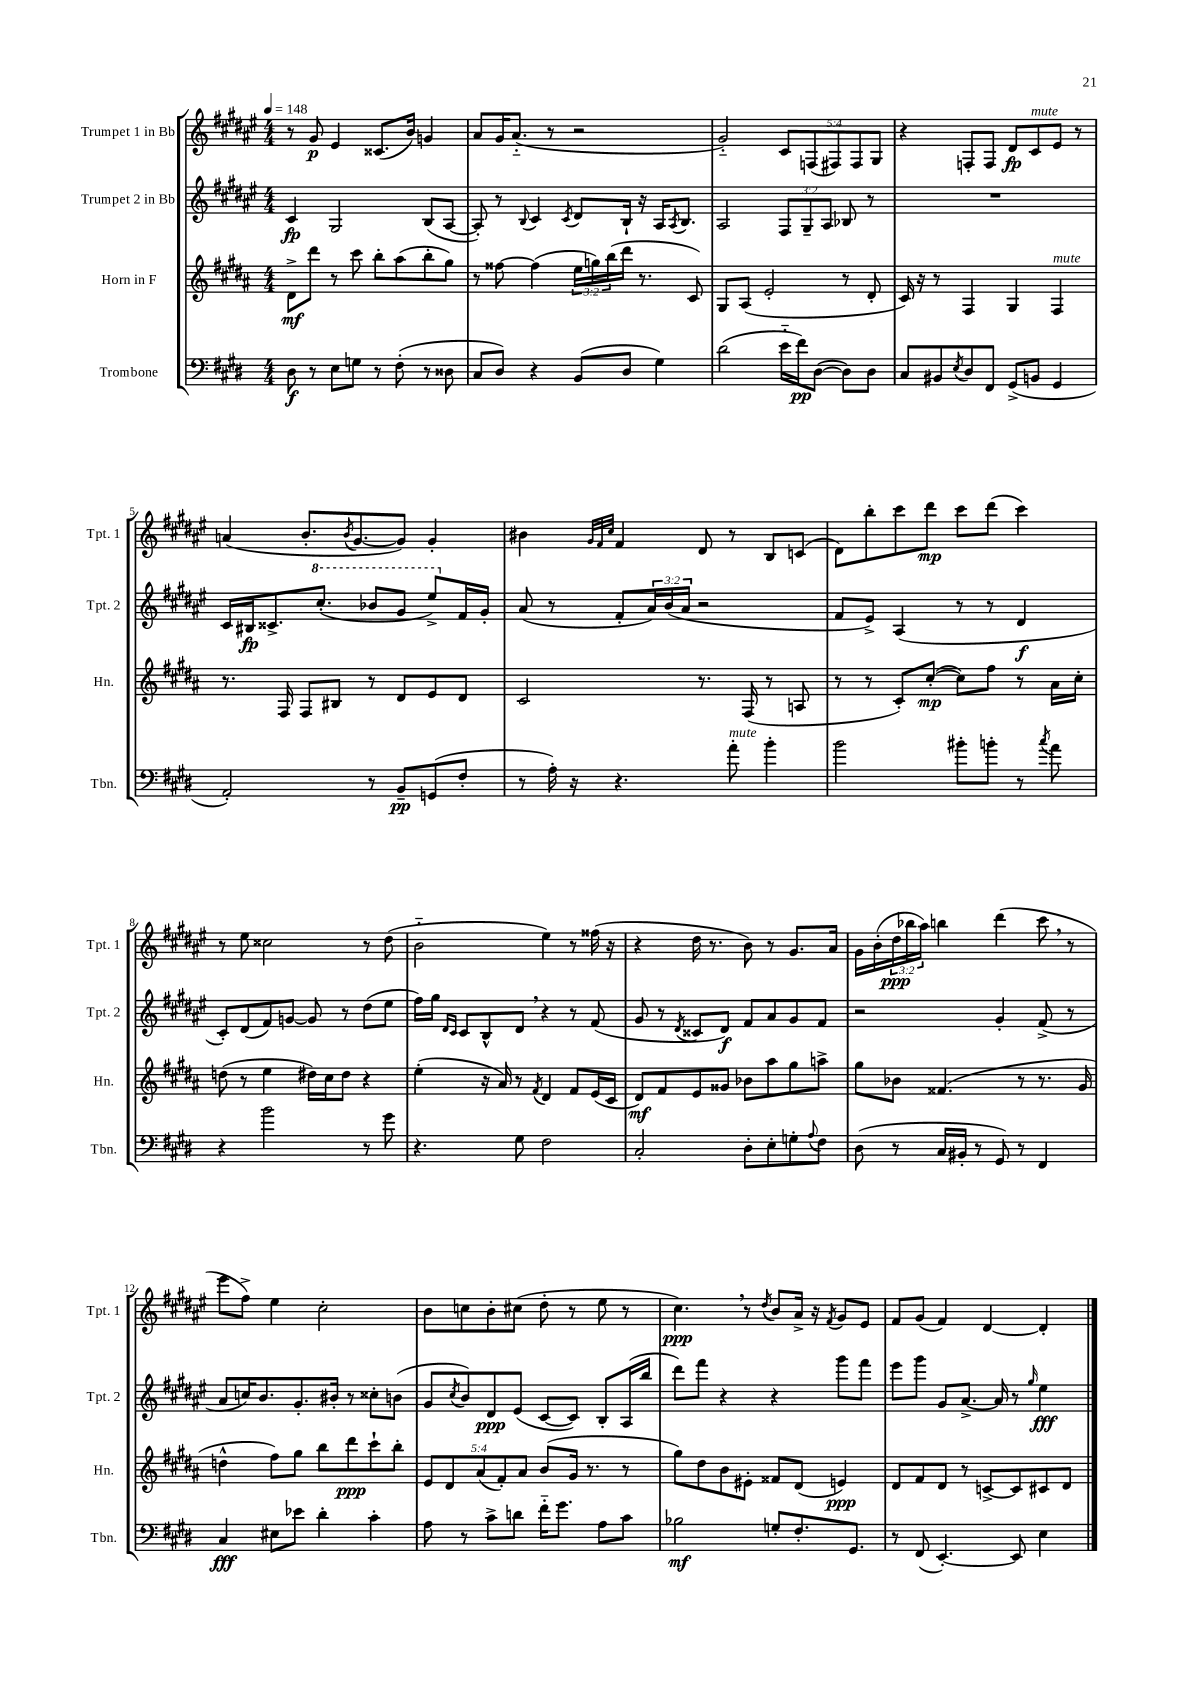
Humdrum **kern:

**kern	**dynam	**kern	**dynam	**kern	**dynam	**kern	**dynam
*part4	*part4	*part3	*part3	*part2	*part2	*part1	*part1
*staff4	*staff4	*staff3	*staff3	*staff2	*staff2	*staff1	*staff1
*I"Trombone	*	*I"Horn in F	*	*I"Trumpet 2 in Bb	*	*I"Trumpet 1 in Bb	*
*I'Tbn.	*	*I'Hn.	*	*I'Tpt. 2	*	*I'Tpt. 1	*
*clefF4	*	*clefG2	*	*clefG2	*	*clefG2	*
*k[f#c#g#d#]	*	*k[f#c#g#d#a#]	*	*k[f#c#g#d#a#e#]	*	*k[f#c#g#d#a#e#]	*
*M4/4	*	*M4/4	*	*M4/4	*	*M4/4	*
*MM148	*	*MM148	*	*MM148	*	*MM148	*
=1	=1	=1	=1	=1	=1	=1	=1
8D#\	f	8d#^\L	mf	4c#/	fp	8r	.
8r	.	8ddd#\J	.	.	.	8g#/	p
8E\L	.	8r	.	2G#/	.	4e#/	.
8Gn\J	.	8ccc#\	.	.	.	.	.
8r	.	8bb'\L	.	.	.	(8.c##X/L	.
(8F#'\	.	(8aa#\	.	.	.	.	.
.	.	.	.	.	.	16b/Jk)	.
8r	.	8bb'\	.	(8B/L	.	4gn/	.
8D##X\	.	8gg#\J)	.	[8A#/J	.	.	.
=2	=2	=2	=2	=2	=2	=2	=2
8C#/L	.	8r	.	8A#'/])	.	8a#/L	.
8D#/J)	.	[8ff##X\	.	8r	.	16g#/K	.
.	.	.	.	.	.	(8.a#/J	.
.	.	.	.	8qqB/	.	.	.
4r	.	(4ff##\]	.	4c#/	.	.	.
.	.	.	.	.	.	8r	.
.	.	.	.	8qc#/	.	.	.
(8BB/L	.	24ee\LL	.	8d#/L	.	2r	.
.	.	24ggn\)	.	.	.	.	.
.	.	(24bb\	.	.	.	.	.
8D#/J	.	16ddd#\JJ	.	16B`/Jk	.	.	.
.	.	8.r	.	16r	.	.	.
4G#\)	.	.	.	16A#/KL	.	.	.
.	.	.	.	8qA#/	.	.	.
.	.	.	.	8.B/J	.	.	.
.	.	8c#/)	.	.	.	.	.
=3	=3	=3	=3	=3	=3	=3	=3
(2d#\	.	8G#/L	.	2A#/	.	2g#/)	.
.	.	(8A#/J	.	.	.	.	.
.	.	2e'/	.	.	.	.	.
16e\LL	.	.	.	12F#/L	.	10c#/L	.
16f#\J)	pp	.	.	.	.	.	.
.	.	.	.	12G#~/	.	.	.
.	.	.	.	.	.	(10Fn/	.
([8D#\J	.	.	.	.	.	.	.
.	.	.	.	12A#/J	.	.	.
.	.	.	.	.	.	10F#X/)	.
8D#\L])	.	8r	.	8B-X/	.	.	.
.	.	.	.	.	.	10F#/	.
8D#\J	.	8d#'/	.	8r	.	.	.
.	.	.	.	.	.	10G#/J	.
=4	=4	=4	=4	=4	=4	=4	=4
8C#/L	.	16c#/)	.	1r	.	4r	.
.	.	16r	.	.	.	.	.
8BB#X/	.	8r	.	.	.	.	.
8qE/	.	.	.	.	.	.	.
8D#/	.	4F#/	.	.	.	8Fn'/L	.
8FF#/J	.	.	.	.	.	8F/J	.
(8GG#^/L	.	4G#/	.	.	.	8d#/L	fp
!	!	!	!	!	!	!LO:TX:a:i:t=mute	!
8BBn/J	.	.	.	.	.	8c#/	.
!	!	!LO:TX:a:i:t=mute	!	!	!	!	!
4GG#/	.	4F#/	.	.	.	8e#/J	.
.	.	.	.	.	.	8r	.
!!LO:LB:g=z
=5	=5	=5	=5	=5	=5	=5	=5
2AA'/)	.	8.r	.	16c#/LL	.	(4an/	.
.	.	.	.	16B#X/J	fp	.	.
.	.	.	.	8.c##X^/	.	.	.
.	.	16F#/	.	.	.	.	.
.	.	8F#/L	.	.	.	8.b'/L	.
*	*	*	*	*8va	*	*	*
.	.	.	.	(8.ccc#'/J	.	.	.
.	.	8B#X/J	.	.	.	.	.
.	.	.	.	.	.	8qb/	.
.	.	.	.	.	.	[8.g#/	.
8r	.	8r	.	8bb-X/L	.	.	.
8BB~/L	pp	8d#/L	.	8gg#/J	.	8g#/J])	.
(8GGn/	.	8e/	.	8eee#^/L)	.	4g#'/	.
*	*	*	*	*X8va	*	*	*
8F#'/J	.	8d#/J	.	16f#/L	.	.	.
.	.	.	.	16g#'/JJ	.	.	.
=6	=6	=6	=6	=6	=6	=6	=6
8r	.	2c#/	.	(8a#/	.	4b#X\	.
16A'\)	.	.	.	8r	.	.	.
16r	.	.	.	.	.	.	.
.	.	.	.	.	.	32qqg#/LLL	.
.	.	.	.	.	.	32qqf#/	.
.	.	.	.	.	.	32qqcc#/JJJ	.
4.r	.	.	.	8f#'/L	.	4f#/	.
.	.	.	.	24a#/L)	.	.	.
.	.	.	.	(24b/	.	.	.
.	.	.	.	24a#/JJ	.	.	.
.	.	8.r	.	2r	.	8d#/	.
!LO:TX:a:i:t=mute	!	!	!	!	!	!	!
8a'\	.	.	.	.	.	8r	.
.	.	(16F#/	.	.	.	.	.
4b'\	.	8r	.	.	.	8B/L	.
.	.	8An/	.	.	.	(8cn/J	.
=7	=7	=7	=7	=7	=7	=7	=7
2b\	.	8r	.	8f#/L	.	8d#\L)	.
.	.	8r	.	8e#^/J)	.	8bb'\	.
.	.	8c#'/L)	.	(4A#/	.	8ccc#\	.
.	.	([8cc#'/J	mp	.	.	8ddd#\J	mp
8b#X'\L	.	8cc#\L])	.	8r	.	8ccc#\L	.
8bn'\J	.	8ff#\J	.	8r	.	(8ddd#\J	.
8r	.	8r	.	4d#/	f	4ccc#\)	.
8qcc#/	.	.	.	.	.	.	.
8a\	.	16a#\LL	.	.	.	.	.
.	.	16cc#'\JJ	.	.	.	.	.
!!LO:LB:g=z
=8	=8	=8	=8	=8	=8	=8	=8
4r	.	(8ddn\	.	8c#'/L)	.	8r	.
.	.	8r	.	(8d#/	.	8ee#\	.
2b\	.	4ee\	.	8f#/)	.	2cc##X\	.
.	.	.	.	[8gn/J	.	.	.
.	.	16dd#X\LL)	.	8g/]	.	.	.
.	.	16cc#\J	.	.	.	.	.
.	.	8dd#\J	.	8r	.	.	.
8r	.	4r	.	(8dd#\L	.	8r	.
8g#\	.	.	.	8ee#\J	.	(8dd#\	.
=9	=9	=9	=9	=9	=9	=9	=9
4.r	.	(4ee'\	.	16ff#\LL)	.	2b\	.
.	.	.	.	16gg#\JJ	.	.	.
.	.	.	.	16qqd#/LL	.	.	.
.	.	.	.	16qqc#/JJ	.	.	.
.	.	.	.	8c#/L	.	.	.
.	.	16r	.	8B^^/	.	.	.
.	.	16a#/)	.	.	.	.	.
8G#\	.	8r	.	8d#,/J	.	.	.
.	.	8qf#/	.	.	.	.	.
2F#\	.	4d#/	.	4r	.	4ee#\)	.
.	.	8f#/L	.	8r	.	8r	.
.	.	(16e/L	.	(8f#/	.	(16ff##X\	.
.	.	16c#/JJ	.	.	.	16r	.
=10	=10	=10	=10	=10	=10	=10	=10
2C#'/	.	8d#/L)	mf	8g#/	.	4r	.
.	.	8f#/	.	8r	.	.	.
.	.	.	.	8qd#/	.	.	.
.	.	8e/	.	8c##X/L	.	16dd#\	.
.	.	.	.	.	.	8.r	.
.	.	8g##X/J	.	8d#/J)	f	.	.
8D#'\L	.	8b-X\L	.	8f#/L	.	8b\)	.
8E'\	.	8aa#\	.	8a#/	.	8r	.
8Gn'\	.	8gg#\	.	8g#/	.	8.g#/L	.
8qqA/	.	.	.	.	.	.	.
8F#\J	.	8aan^\J	.	8f#/J	.	.	.
.	.	.	.	.	.	16a#/Jk	.
=11	=11	=11	=11	=11	=11	=11	=11
(8D#\	.	8gg#\L	.	2r	.	16g#\LL	.
.	.	.	.	.	.	(16b'\	.
8r	.	8b-X\J	.	.	.	24dd#\	ppp
.	.	.	.	.	.	24bb-X\	.
.	.	.	.	.	.	24aa#\JJ)	.
16C#/LL	.	(4.f##X/	.	.	.	4bbn\	.
16BB#X'/JJ	.	.	.	.	.	.	.
8r	.	.	.	.	.	.	.
8GG#/)	.	.	.	4g#'/	.	(4ddd#\	.
8r	.	8r	.	.	.	.	.
4FF#/	.	8.r	.	(8f#^/	.	8ccc#,\	.
.	.	.	.	8r	.	8r	.
.	.	16g#/	.	.	.	.	.
!!LO:LB:g=z
=12	=12	=12	=12	=12	=12	=12	=12
4C#/	fff	4ddn^^\	.	8a#/L	.	8eee#\L	.
.	.	.	.	16ccn/K)	.	8ff#^\J)	.
.	.	.	.	8.b/	.	.	.
8E#X\L	.	8ff#\L)	.	.	.	4ee#\	.
8e-X\J	.	8gg#\J	.	8.g#'/	.	.	.
4d#'\	.	8bb\L	.	.	.	2cc#'\	.
.	.	.	.	16b#X'/Jk	.	.	.
.	.	8ddd#\	ppp	8r	.	.	.
4c#'\	.	8ccc#`\	.	8cc##X'\L	.	.	.
.	.	8bb'\J	.	(8bn\J	.	.	.
=13	=13	=13	=13	=13	=13	=13	=13
8A\	.	10e/L	.	8g#/L	.	8b\L	.
.	.	10d#/	.	.	.	.	.
.	.	.	.	8qcc#/	.	.	.
8r	.	.	.	8b/)	.	8ccn\	.
.	.	(10a#/	.	.	.	.	.
8c#^\L	.	.	.	8d#/	ppp	8b'\	.
.	.	10f#'/)	.	.	.	.	.
8dn\J	.	.	.	(8e#/J	.	(8cc#X\J	.
.	.	10a#/J	.	.	.	.	.
16f#\KL	.	(8b/L	.	[8c#/L	.	8dd#'\	.
8.g#\J	.	.	.	.	.	.	.
.	.	16g#/Jk	.	8c#/J])	.	8r	.
.	.	8.r	.	.	.	.	.
8A\L	.	.	.	8B'/L	.	8ee#\	.
8c#\J	.	8r	.	(16A#/L	.	8r	.
.	.	.	.	16bb/JJ	.	.	.
=14	=14	=14	=14	=14	=14	=14	=14
2B-X\	mf	8gg#\L)	.	8ddd#\L)	.	4.cc#,\)	ppp
.	.	8dd#\	.	8fff#\J	.	.	.
.	.	8b\	.	4r	.	.	.
.	.	8e#X'\J	.	.	.	8r	.
.	.	.	.	.	.	8qdd#/	.
8Gn'/L	.	8f##X/L	.	4r	.	8b/L	.
8.F#'/	.	(8d#/J	.	.	.	16a#^/Jk	.
.	.	.	.	.	.	16r	.
.	.	.	.	.	.	8qf#/	.
.	.	4en/)	ppp	8ggg#\L	.	8g#/L	.
8.GG#/J	.	.	.	.	.	.	.
.	.	.	.	8fff#\J	.	8e#/J	.
=15	=15	=15	=15	=15	=15	=15	=15
8r	.	8d#/L	.	8eee#\L	.	8f#/L	.
(8FF#/	.	8f#/	.	8ggg#\J	.	(8g#/J	.
[4.EE'/)	.	8d#/J	.	8g#/L	.	4f#/)	.
.	.	8r	.	[8.a#^/J	.	.	.
.	.	[8cn^/L	.	.	.	[4d#/	.
.	.	.	.	16a#/]	.	.	.
8EE/]	.	8c/]	.	8r	.	.	.
.	.	.	.	16qqgg#/	.	.	.
4E\	.	8c#X/	.	4ee#\	fff	4d#'/]	.
.	.	8d#/J	.	.	.	.	.
==	==	==	==	==	==	==	==
*-	*-	*-	*-	*-	*-	*-	*-
